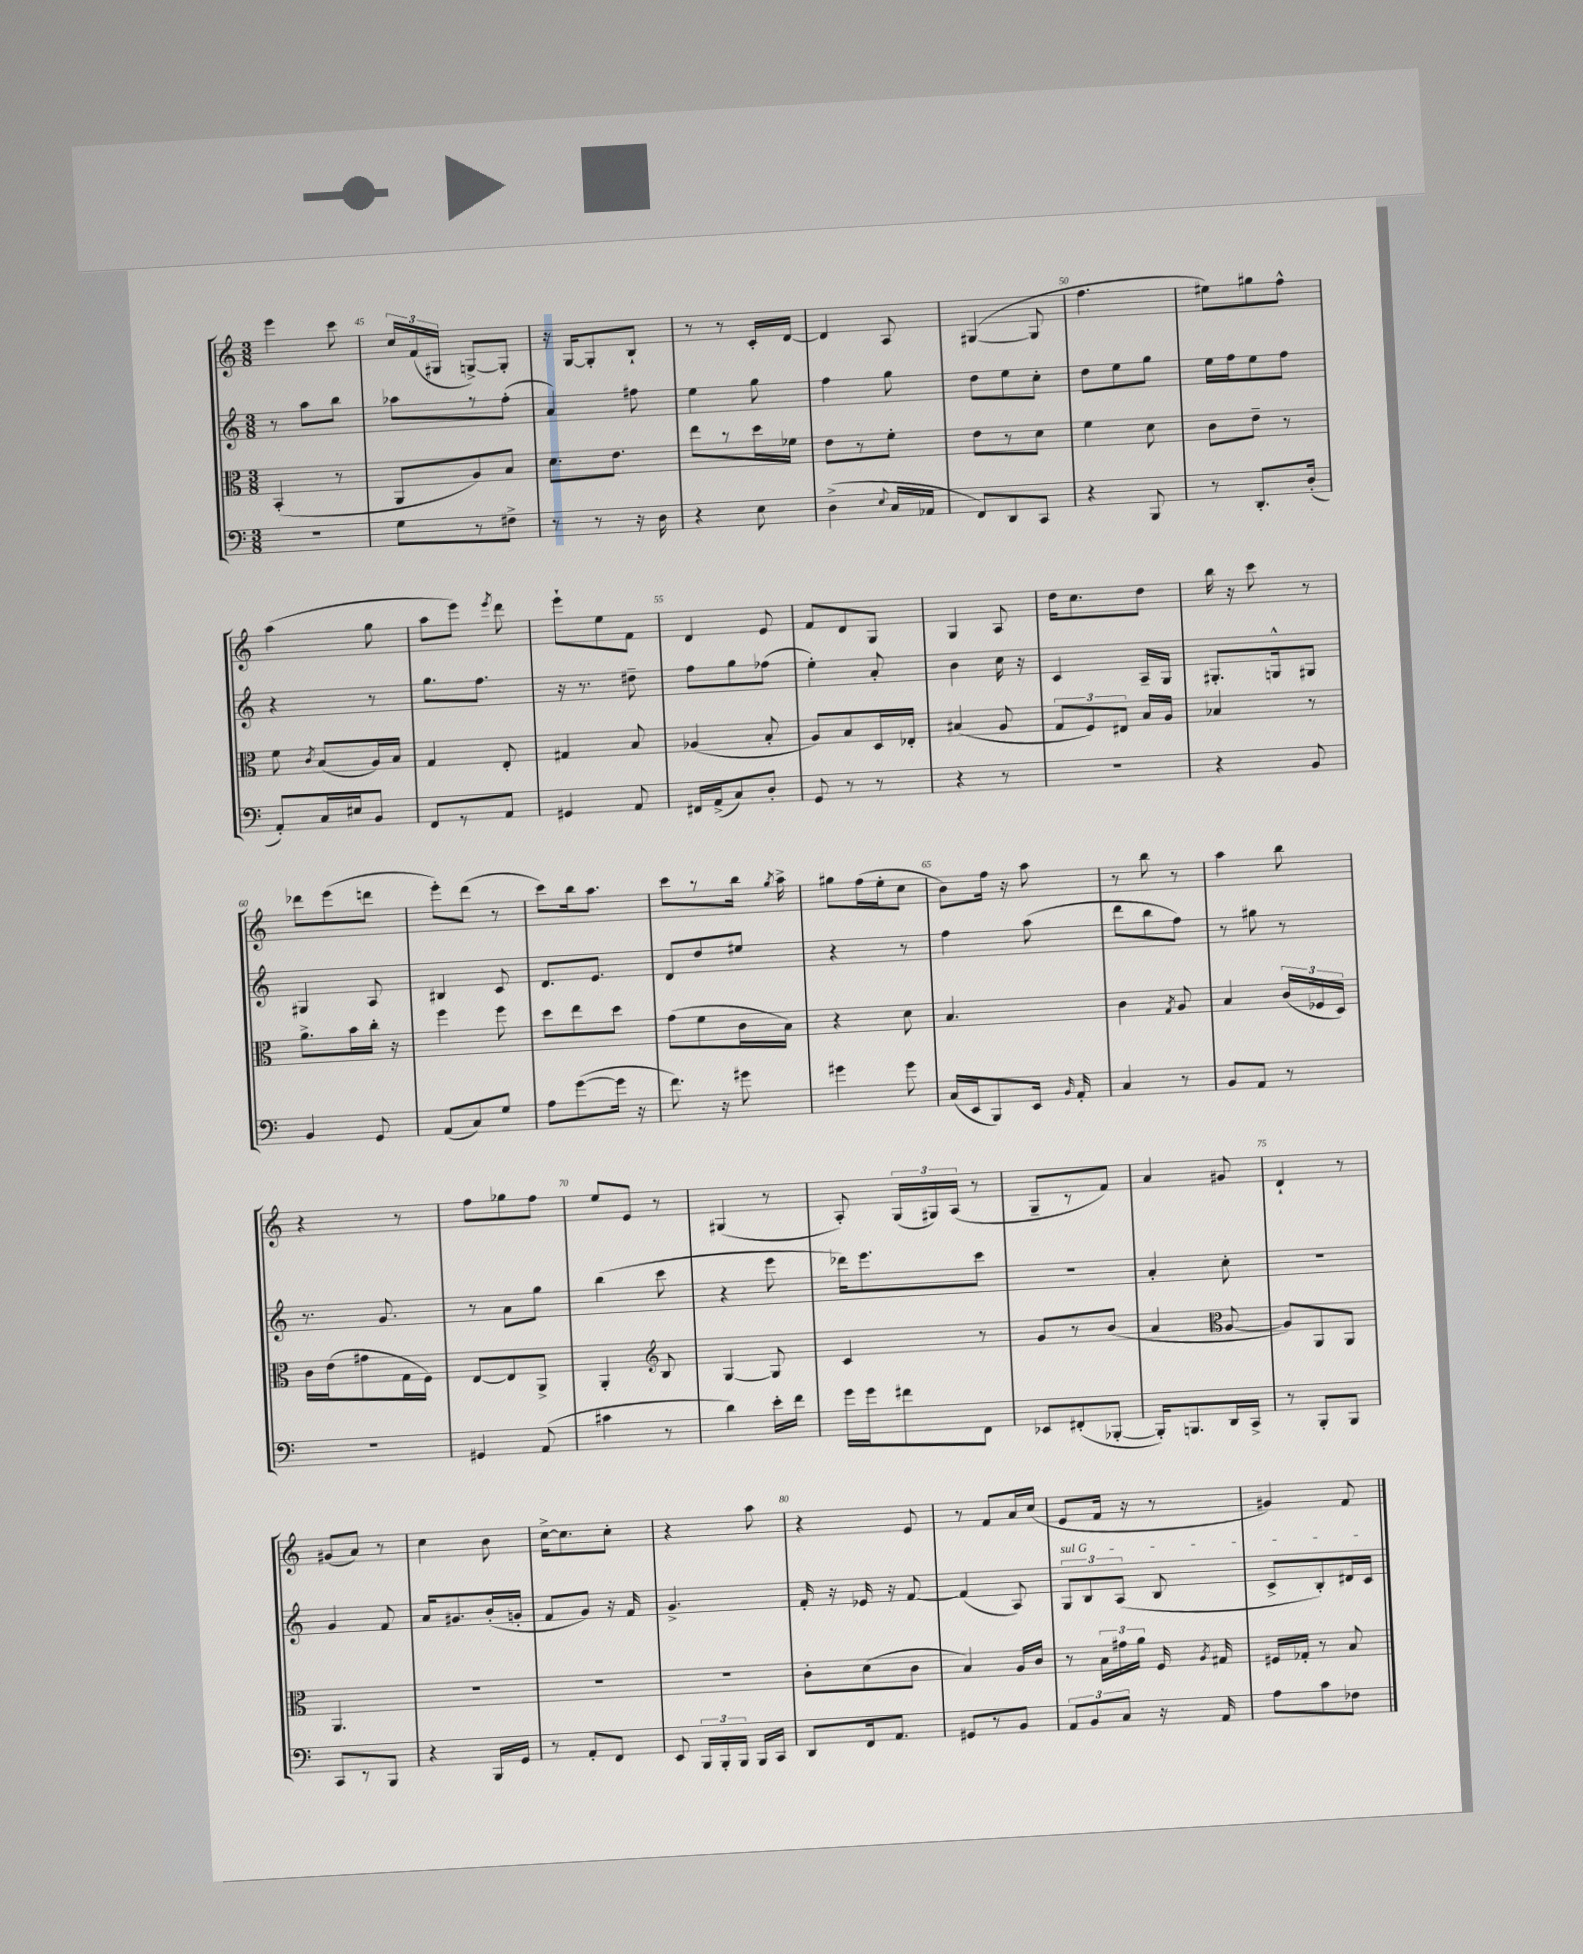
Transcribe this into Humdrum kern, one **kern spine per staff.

**kern	**kern	**kern	**kern
*staff4	*staff3	*staff2	*staff1
*clefF4	*clefC3	*clefG2	*clefG2
*k[]	*k[]	*k[]	*k[]
*M3/8	*M3/8	*M3/8	*M3/8
4.r	(4BB'	8r	4eee
.	.	8aa	.
.	8r	8bb	8ccc
=	=	=	=
8G	8AA	8aa-	24cc
.	.	.	(24f
.	.	.	24G#
8r	8A)	8r	[8G^)
8F#^	8B	(8ff'	8G']
=	=	=	=
8r	8.d	4a)	16r
.	.	.	[16G
8r	.	.	8G']
.	8.e	.	.
16r	.	8ff#	8B`
16D	.	.	.
=	=	=	=
4r	8ee	4ee	8r
.	8r	.	8r
8E	16dd	8gg	16c'
.	16f-	.	[16d
=	=	=	=
(4D^	8e	4ff	4d]
.	8r	.	.
8qqE	.	.	.
16C	8f'	8gg	8A
16AA-	.	.	.
=	=	=	=
8FF)	8e	8dd	([4G#
8DD	8r	8ee	.
8CC	8d	8cc'	8G#]
=	=	=	=
4r	4f	8dd	4.ff
.	.	8ee	.
8BBB	8d	8gg	.
=	=	=	=
8r	8c	16ee	8ee#)
.	.	16ff	.
8.DD'	8e~	8ee	8gg#
.	8r	8ff	8ff^^
(16D'	.	.	.
=	=	=	=
8AA')	8f	4r	(4aa
.	8qc	.	.
16C	(8B	.	.
16E#	.	.	.
8BB	16A)	8r	8gg
.	16B	.	.
=	=	=	=
8FF	4G	8.gg	8aa
8r	.	.	8eee)
.	.	8.ff	.
.	.	.	8qeee
8AA	8E'	.	8ddd
=	=	=	=
4GG#	4G#	16r	8eee`
.	.	8.r	.
.	.	.	8ee
8AA	8B	8dd#~	8f
=	=	=	=
16FF#	(4A-	8ff	4d
(16AA^	.	.	.
8C)	.	8gg	.
8D'	8B'	(8ff-	8e
=	=	=	=
8GG	8A)	4ee')	8f
8r	8B	.	8d
8r	16D	8a'	8G
.	16E-'	.	.
=	=	=	=
4r	(4B#	4b	4G
8r	8A	16cc	8A
.	.	16r	.
=	=	=	=
4.r	12G	4c	16dd
.	.	.	8.cc
.	12F)	.	.
.	12E#	.	.
.	16B	16A~	8dd
.	16A	16G	.
=	=	=	=
4r	4B-	8.G#'	16bb
.	.	.	16r
.	.	.	8ccc
.	.	16G^^	.
8BB	8r	8G#	8r
=	=	=	=
4BB	8.a^	4G#	8ddd-
.	.	.	(8eee
.	16b	.	.
8GG	16cc'	8A	8ddd
.	16r	.	.
=	=	=	=
(8AA	4ff	4B#	8eee')
8C)	.	.	(8ddd
8G	8ff	8c	8r
=	=	=	=
8A	8dd	8.d	8ccc)
([8g	8ee	.	16bb
.	.	8.e	8.aa
16g]	8dd	.	.
16r	.	.	.
=	=	=	=
8.f)	(8g	8d	8ccc
.	8f	8dd	8r
16r	.	.	.
8g#	16c	8ee#	16bb
.	.	.	8qgg
.	16B)	.	16aa^
=	=	=	=
4g#	4r	4r	8gg#
.	.	.	(16ff
.	.	.	16ee'
8g#	8d	8r	8cc
=	=	=	=
(16C	4.B	4ff	8b)
16EE	.	.	.
8BBB)	.	.	16ff
.	.	.	16r
16EE	.	(8aa	8aa
16qqBB	.	.	.
16AA'	.	.	.
=	=	=	=
4C	4c	8ddd	8r
.	.	8bb	8bb
.	8qG	.	.
8r	8A	8ff)	8r
=	=	=	=
8BB	4B	8r	4aa
8AA	.	8gg#	.
8r	(24c	8r	8bb
.	24F-	.	.
.	24D)	.	.
=	=	=	=
4.r	16c	8.r	4r
.	(16e	.	.
.	8g#	.	.
.	.	8.g	.
.	16G	.	8r
.	16F)	.	.
=	=	=	=
4GG#	[8E	8r	8ff
.	8E]	8a	8gg-
(8AA	8AA^	8gg	8ff
=	=	=	=
4c#	4AA'	(4bb	8ee
.	.	.	8e
*	*clefG2	*	*
8r	8B	8ccc	8r
=	=	=	=
4d)	[4G	4r	(4G#
16e'	8G]	8eee	8r
16f	.	.	.
=	=	=	=
16g	4c	16ddd-)	8A')
16g	.	8.eee	.
8f#	.	.	(24G
.	.	.	24G#)
.	.	.	(24A
8FF	8r	8ccc	8r
=	=	=	=
8EE-	8g	4.r	8G~
(8FF#'	8r	.	8r
[8BBB-'	(8b	.	8f)
=	=	=	=
16BBB-'])	4a	4a'	4a
8.BBB	.	.	.
*	*clefC3	*	*
16DD	[8A	8cc'	8g#
16CC^	.	.	.
=	=	=	=
8r	8A])	4.r	4d`
8BBB'	8AA	.	.
8BBB	8AA	.	8r
=	=	=	=
8CC	4.AA	4g	(8g#
8r	.	.	8a)
8BBB	.	8f	8r
=	=	=	=
4r	4.r	16a	4cc
.	.	8.g#	.
16BBB	.	(16b'	8b
16GG	.	16g'	.
=	=	=	=
8r	4.r	8f	[16cc^
.	.	.	8.cc]
8AA'	.	8g)	.
8FF	.	16r	8cc'
.	.	16f	.
=	=	=	=
8EE	4.r	4.g^	4r
24BBB	.	.	.
24BBB'	.	.	.
24BBB	.	.	.
16BBB	.	.	8aa
16CC	.	.	.
=	=	=	=
8DD	8c'	16f'	4r
.	.	16r	.
16FF	(8d	16e-	.
8.AA	.	16r	.
.	8c	[8f	8e
=	=	=	=
8GG#	4B)	(4f]	8r
8r	.	.	8f
8BB	16A	8A)	16a
.	16c	.	(16cc
=	=	=	=
12AA	8r	12G	8e
12BB	.	12B	.
.	24B	.	16f
12C	24g#	(12A	.
.	.	.	16r
.	24a	.	.
16r	16F	8B	8r
.	8qA	.	.
16AA	16G#	.	.
=	=	=	=
8A	16F#	8c^	4g#)
.	16G-'	.	.
8c	8r	8B')	.
8F-	8B	16d#	8f
.	.	16c	.
==	==	==	==
*-	*-	*-	*-
